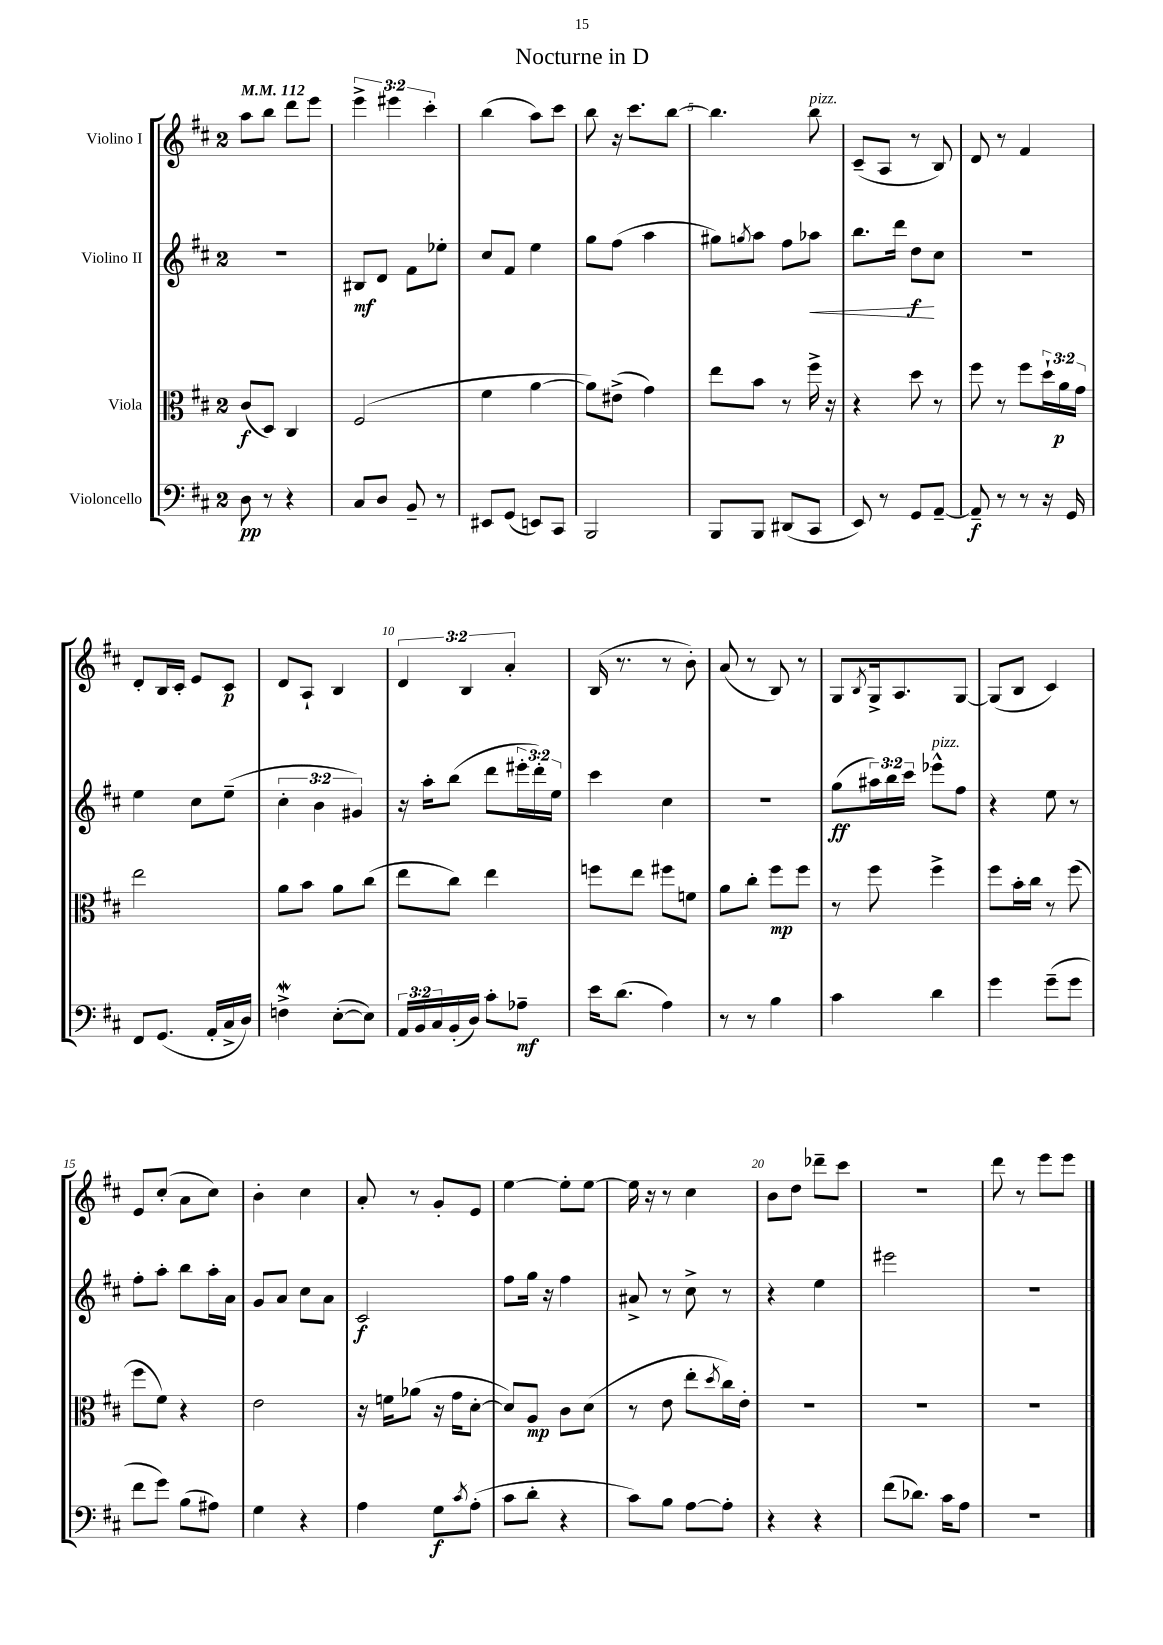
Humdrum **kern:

**kern	**kern	**kern	**kern
*staff4	*staff3	*staff2	*staff1
*clefF4	*clefC3	*clefG2	*clefG2
*k[f#c#]	*k[f#c#]	*k[f#c#]	*k[f#c#]
*M2/4	*M2/4	*M2/4	*M2/4
*MM112	*MM112	*MM112	*MM112
8D	(8c#	2r	8aa
8r	8D)	.	8bb
4r	4C#	.	8ddd
.	.	.	8eee
=	=	=	=
8C#	(2F#	8B#	6eee^
8D	.	8d	.
.	.	.	6eee#
8BB~	.	8f#	.
.	.	.	6ccc#'
8r	.	8ee-'	.
=	=	=	=
8EE#	4f#	8cc#	(4bb
(8GG	.	8f#	.
8EE)	[4a	4ee	8aa)
8CC#	.	.	8ccc#
=	=	=	=
2BBB	8a])	8gg	8bb
.	(8e#^	(8ff#	16r
.	.	.	8.ccc#
.	4g)	4aa	.
.	.	.	[8bb
=	=	=	=
8BBB	8ee	8gg#)	4.bb]
.	.	8qgg	.
8BBB	8b	8aa	.
(8DD#	8r	8ff#	.
8CC#	16ff#^	8aa-	8bb
.	16r	.	.
=	=	=	=
8EE)	4r	8.bb	(8c#~
8r	.	.	8A
.	.	16ddd	.
8GG	8dd	8dd	8r
[8AA~	8r	8cc#	8B)
=	=	=	=
8AA~]	8ff#	2r	8d
8r	8r	.	8r
8r	8ff#	.	4f#
16r	24dd`	.	.
.	24a	.	.
16GG	.	.	.
.	24g	.	.
=	=	=	=
8FF#	2ee	4ee	8d'
(8.GG	.	.	16B
.	.	.	16c#'
.	.	8cc#	8e
16AA'	.	.	.
16C#^	.	(8ee~	8c#
16D)	.	.	.
=	=	=	=
4F^	8a	6cc#'	8d
.	8b	.	8A`
.	.	6b	.
([8E'	8a	.	4B
.	.	6g#)	.
8E])	(8cc#	.	.
=	=	=	=
24AA	8ee	16r	6d
24BB	.	.	.
.	.	16aa'	.
24C#	.	.	.
(16BB'	8cc#)	(8bb	.
.	.	.	6B
16D)	.	.	.
8c#'	4ee	8ddd	.
.	.	.	6a'
8A-~	.	24eee#'	.
.	.	24ddd')	.
.	.	24ee	.
=	=	=	=
16e	8ff	4ccc#	(16B
(8.d	.	.	8.r
.	8ee	.	.
4A)	8ff#	4cc#	8r
.	8f	.	8b')
=	=	=	=
8r	8a	2r	(8a
8r	8cc#'	.	8r
4B	8ff#	.	8B)
.	8ff#	.	8r
=	=	=	=
4c#	8r	(8gg	8G
.	.	.	8qB
.	8ff#	24aa#)	16G^
.	.	24bb	.
.	.	.	8.A
.	.	24ccc#	.
4d	4ff#^	8eee-^^	.
.	.	8ff#	[8G
=	=	=	=
4g	8ff#	4r	(8G]
.	16b'	.	8B
.	16cc#	.	.
(8g~	8r	8ee	4c#)
8g	(8ff#	8r	.
=	=	=	=
8f#	8ff#	8ff#'	8e
8g)	8f#)	8aa'	(8cc#'
(8B	4r	8bb	8a
8A#)	.	16aa'	8cc#)
.	.	16a	.
=	=	=	=
4G	2e	8g	4b'
.	.	8a	.
4r	.	8cc#	4cc#
.	.	8a	.
=	=	=	=
4A	16r	2c#	8a'
.	16f	.	.
.	(8a-	.	8r
8G	16r	.	8g'
.	16g	.	.
8qc#	.	.	.
(8A'	[8d'	.	8e
=	=	=	=
8c#	8d])	8ff#	[4ee
8d'	8A	16gg	.
.	.	16r	.
4r	8c#	4ff#	8ee']
.	(8d	.	[8ee
=	=	=	=
8c#)	8r	8a#^	16ee]
.	.	.	16r
8B	8e	8r	8r
[8A	8ee'	8cc#^	4cc#
.	8qdd	.	.
8A']	16cc#)	8r	.
.	16e'	.	.
=	=	=	=
4r	2r	4r	8b
.	.	.	8dd
4r	.	4ee	8ddd-~
.	.	.	8ccc#
=	=	=	=
(8f#	2r	2eee#	2r
8.d-)	.	.	.
16c#	.	.	.
8A	.	.	.
=	=	=	=
2r	2r	2r	8ddd
.	.	.	8r
.	.	.	8eee
.	.	.	8eee
==	==	==	==
*-	*-	*-	*-
